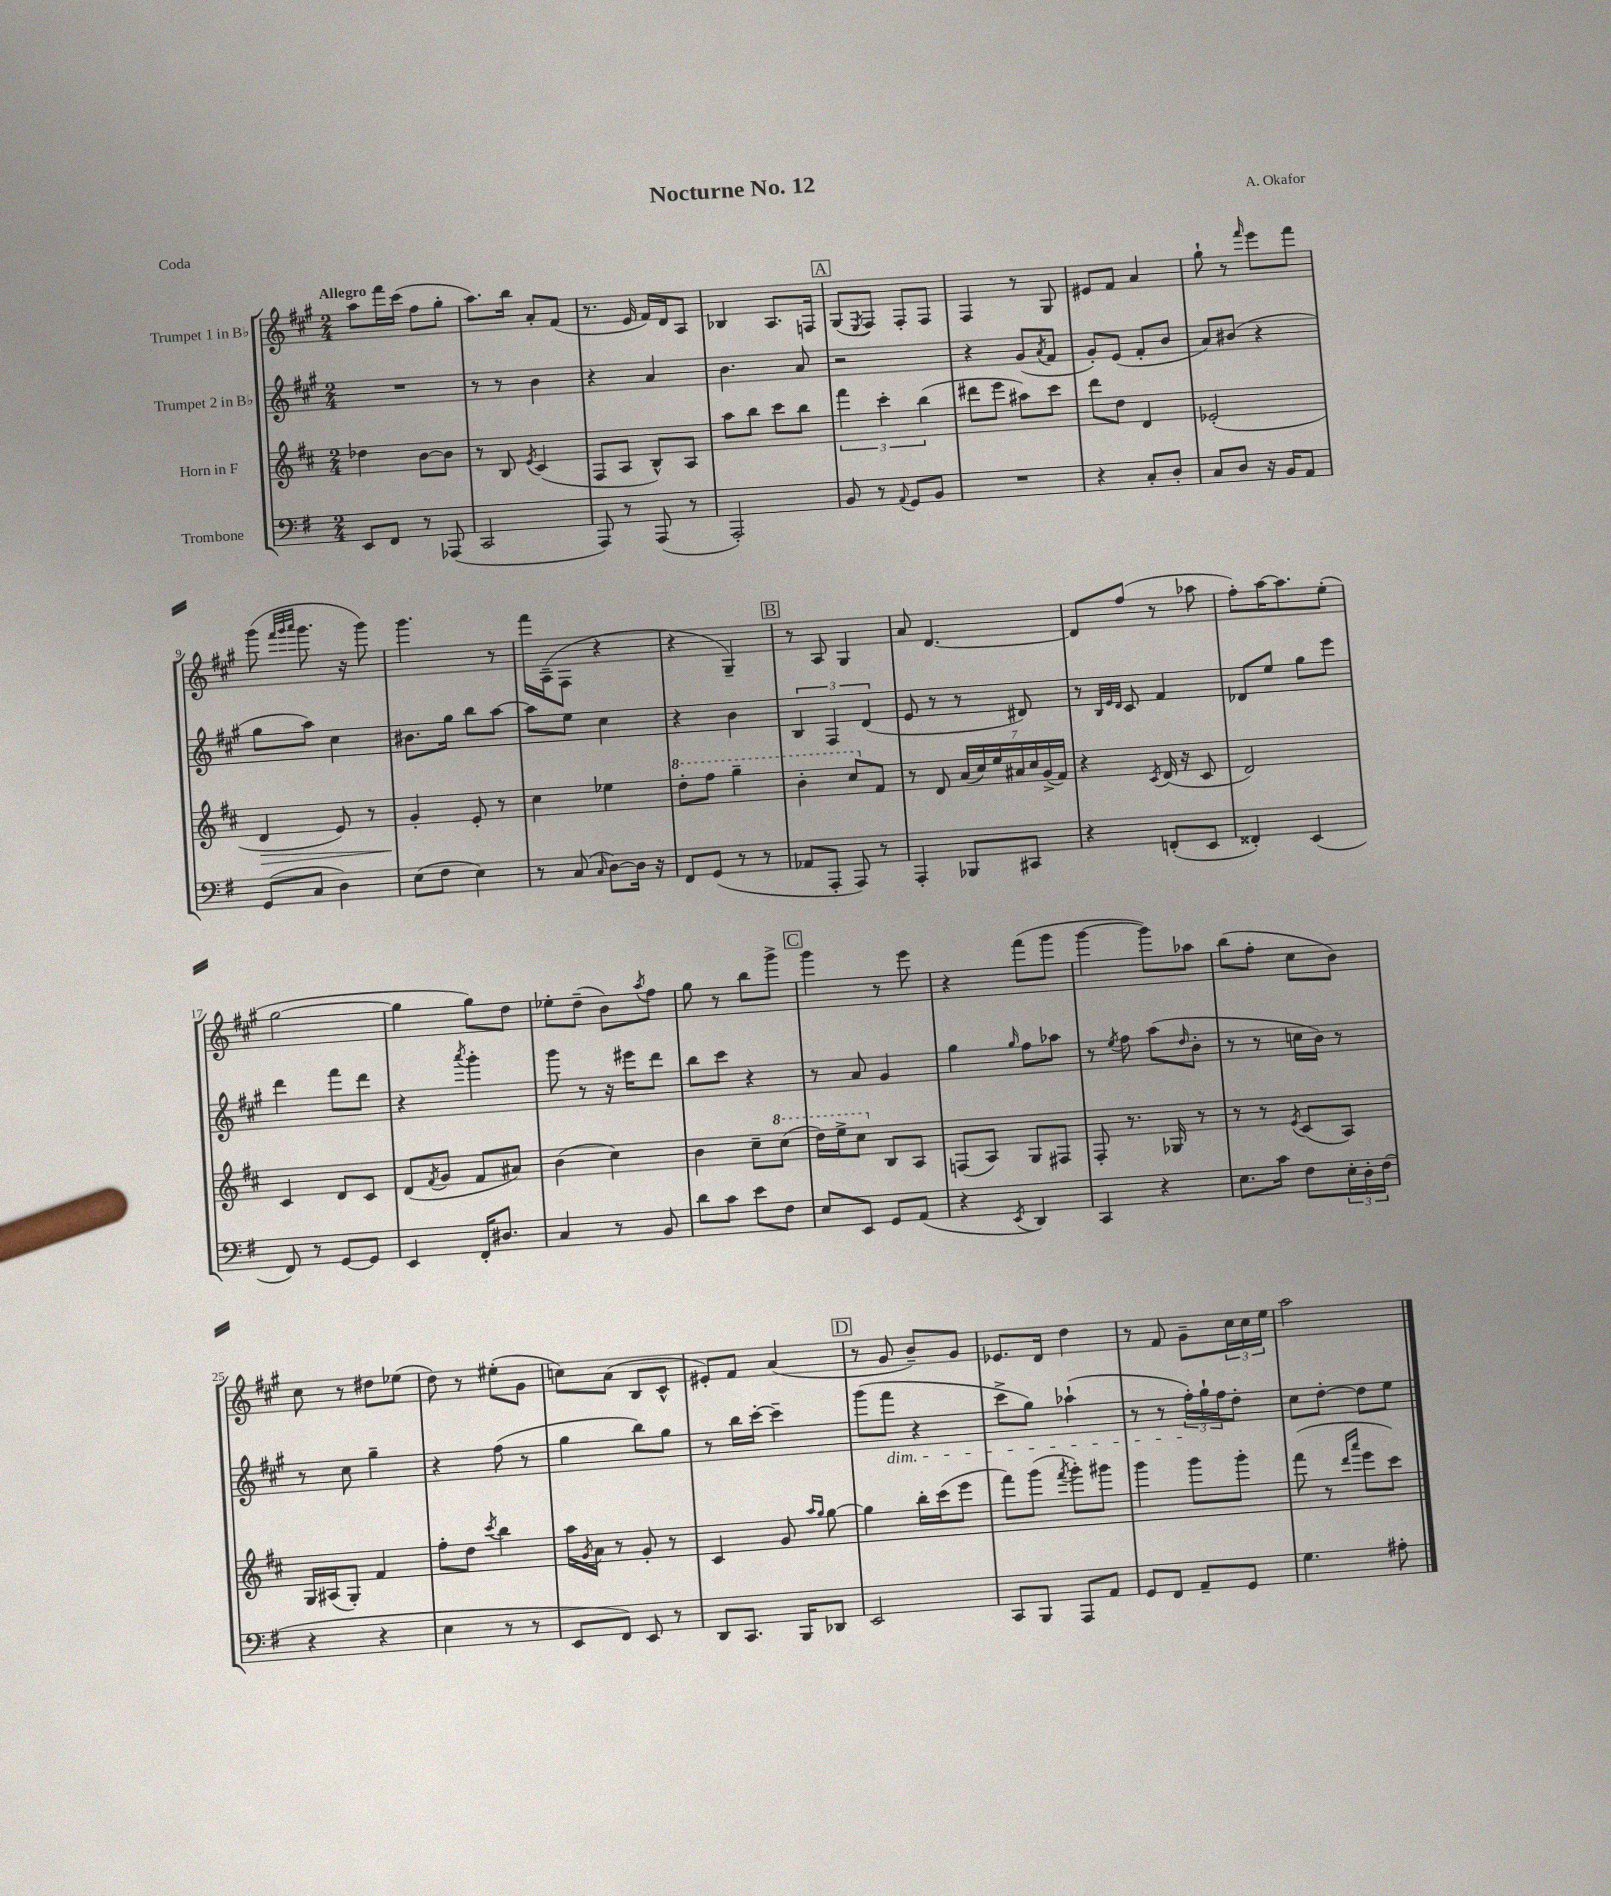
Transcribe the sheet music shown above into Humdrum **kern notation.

**kern	**kern	**dynam	**kern	**kern
*part4	*part3	*part3	*part2	*part1
*staff4	*staff3	*staff3	*staff2	*staff1
*I"Trombone	*I"Horn in F	*	*I"Trumpet 2 in B♭	*I"Trumpet 1 in B♭
*clefF4	*clefG2	*	*clefG2	*clefG2
*k[f#]	*k[f#c#]	*	*k[f#c#g#]	*k[f#c#g#]
*M2/4	*M2/4	*	*M2/4	*M2/4
=1	=1	=1	=1	=1
!	!	!	!	!LO:TX:a:B:t=Allegro
8EE/L	4dd-X\	.	2r	8aa\L
8FF#/J	.	.	.	16fff#\L
.	.	.	.	(16ccc#\JJ
8r	[8b\L	.	.	8ff#\L
(8AAA-X/	8b\J]	.	.	8gg#'\J
=2	=2	=2	=2	=2
2CC/	8r	.	8r	8.aa\L)
.	8B/	.	8r	.
.	.	.	.	16bb\Jk
.	8qe/	.	.	.
.	(4c#/	.	4b\	8a'/L
.	.	.	.	(8f#/J
=3	=3	=3	=3	=3
8AAA/)	8F#/L	.	4r	8.r
8r	8A/J	.	.	.
.	.	.	.	16e/
(8AAA/	8B^^/L)	.	4a/	16f#/LL)
.	.	.	.	16d/J
8r	8A/J	.	.	8A/J
=4	=4	=4	=4	=4
2AAA'/)	8aa\L	.	4.b\	4B-X/
.	8bb\J	.	.	.
.	8ccc#\L	.	.	8.A/L
.	8bb\J	.	8a/	.
.	.	.	.	16Fn/Jk
!!LO:REH:place=s1:t=A
=5	=5	=5	=5	=5
8BB/	6fff#\	.	2r	(8G#/L
.	.	.	.	8qE/
8r	.	.	.	8F#/J)
.	6ccc#'\	.	.	.
8qqAA/	.	.	.	.
8GG/L	.	.	.	8F#'/L
.	(6bb\	.	.	.
8BB/J	.	.	.	8F#/J
=6	=6	=6	=6	=6
2r	8ddd#X\L	.	4r	4F#/
.	8eee\J	.	.	.
.	8aa#X\L)	.	(8g#/L	8r
.	.	.	8qa/	.
.	8ccc#\J	.	8f#/J	8G#/
=7	=7	=7	=7	=7
4r	8ddd\L	.	8g#'/L)	8e#X/L
.	8dd\J	.	(8e/J	8f#/J
8C'/L	4d/	.	8f#'/L	4a/
8D'/J	.	.	8b/J	.
=8	=8	=8	=8	=8
8C/L	(2e-X'/	.	8a/L)	8gg#`\
8D/J	.	.	(8b#X/J	8r
.	.	.	.	16qqfff#/
16r	.	.	4r	8eee\L
16BB/KL	.	.	.	.
8AA/J	.	.	.	8fff#\J
!!LO:LB:g=z
=9	=9	=9	=9	=9
!	!	!LO:HP:b	!	!
(8GG/L	4d/	>	8gg#\L	(8ggg#\
.	.	.	.	32qqfff#/LLL
.	.	.	.	32qqggg#/
.	.	.	.	32qqaaa/JJJ
8C/J	.	.	8aa\J)	8.ggg#\
4D\)	8e/)	.	4cc#\	.
.	.	.	.	16r
.	8r	.	.	8ggg#\)
=10	=10	=10	=10	=10
(8E\L	4g'/	.	8.b#X\L	4.ggg#\
8F#\J	.	.	.	.
.	.	.	16gg#\Jk	.
4E\)	8e'/	]	8bb\L	.
.	8r	.	[8aa\J	8r
=11	=11	=11	=11	=11
8r	4cc#\	.	8aa\L]	16fff#\LL
.	.	.	.	(16A~\J
(8C/	.	.	8ee\J	8F#\J
16qqC/	.	.	.	.
[8D\L)	4ee-X\	.	4cc#\	4r
16D\Jk]	.	.	.	.
16r	.	.	.	.
=12	=12	=12	=12	=12
*	*8va	*	*	*
8FF#/L	8ddd'\L	.	4r	4r
(8GG/J	8fff#\J	.	.	.
8r	4ggg~\	.	4b\	4G#~/)
8r	.	.	.	.
!!LO:REH:place=s1:t=B
=13	=13	=13	=13	=13
8AA-X/L	4bb'\	.	6B/	8r
8AAA'/J	.	.	.	8A/
.	.	.	6F#/	.
8AAA/)	8ccc#/L	.	.	4G#/
.	.	.	(6d/	.
*	*X8va	*	*	*
8r	8f#/J	.	.	.
=14	=14	=14	=14	=14
4AAA'/	8r	.	8e/	8a/
.	8d/	.	8r	[4.d/
8BBB-X/L	(28a/LL	.	8r	.
.	28cc#/)	.	.	.
.	28ee/	.	.	.
.	28a#X/	.	.	.
8CC#X/J	.	.	8d#X/)	.
.	28cc#/	.	.	.
.	(28g^/	.	.	.
.	28f#/JJ)	.	.	.
=15	=15	=15	=15	=15
4r	4r	.	8r	8d/L]
.	.	.	32qqB/LLL	.
.	.	.	32qqe/	.
.	.	.	32qqd/JJJ	.
.	.	.	8c#/	(8ff#/J
.	8qc#/	.	.	.
(8FFn'/L	(16d/	.	4f#/	8r
.	16r	.	.	.
8EE/J	8c#/	.	.	8aa-X\
=16	=16	=16	=16	=16
4FF##X'/)	2d/)	.	8d-X/L	8ff#'\L)
.	.	.	8ee/J	[16aa\K
.	.	.	.	8.aa\]
(4EE/	.	.	8gg#\L	.
.	.	.	8eee\J	(8ee'\J
!!LO:LB:g=z
=17	=17	=17	=17	=17
8FF#/)	4c#/	.	4ddd\	[2gg#\
8r	.	.	.	.
[8GG/L	8d/L	.	8fff#\L	.
8GG/J]	8c#/J	.	8ddd\J	.
=18	=18	=18	=18	=18
4EE/	(8d/L	.	4r	4gg#\]
.	8qf#/	.	.	.
.	8g/J	.	.	.
.	.	.	8qaaa/	.
16FF#'/KL	8f#/L	.	4ggg#'\	8gg#\L)
8.D#X/J	.	.	.	.
.	8a#X/J)	.	.	8dd\J
=19	=19	=19	=19	=19
4C/	(4b\	.	8ggg#\	8ee-X'\L
.	.	.	8r	(8dd~\J
8r	4cc#\)	.	16r	8b\L)
.	.	.	16eee#X\KL	.
.	.	.	.	8qaa/
8BB/	.	.	8ddd\J	8ff#\J
=20	=20	=20	=20	=20
8d\L	4b\	.	8bb\L	8gg#\
8c\J	.	.	8ccc#\J	8r
8e\L	8cc#~\L	.	4r	8bb\L
*	*8va	*	*	*
8F#\J	(8ccc#\J	.	.	8ggg#^\J
!!LO:REH:place=s1:t=C
=21	=21	=21	=21	=21
8E/L	16ddd\LL)	.	8r	4ggg#\
.	16eee^\J	.	.	.
8EE/J	8ccc#\J	.	8a/	.
*	*X8va	*	*	*
8GG/L	8B/L	.	4g#/	8r
(8AA/J	8A/J	.	.	8eee\
=22	=22	=22	=22	=22
4r	(8Fn/L	.	4gg#\	4r
.	8A/J)	.	.	.
8qEE/	.	.	16qqgg#/	.
4DD/)	8G/L	.	8ff#\L	(8fff#\L
.	8F#X/J	.	8aa-X\J	8ggg#\J
=23	=23	=23	=23	=23
4CC/	8F#'/	.	8r	[4ggg#\
.	.	.	8qee/	.
.	8.r	.	8ff#\	.
4r	.	.	(8aa\L	8ggg#\L])
.	16G-X/	.	.	.
.	.	.	16qqdd/	.
.	8r	.	8b'\J	8aa-X\J
=24	=24	=24	=24	=24
8.E\L	8r	.	8r	(8bb\L
.	8r	.	8r	8ff#'\J
16c\Jk	.	.	.	.
.	8qe/	.	.	.
8F#\L	(8c#/L	.	16ccn\LL	8cc#\L
.	.	.	16b\JJ)	.
24E'\L	8A/J)	.	8r	8b\J)
24D'\	.	.	.	.
(24F#\JJ	.	.	.	.
!!LO:LB:g=z
=25	=25	=25	=25	=25
4r	16G/LL	.	8r	8cc#\
.	(16A#X/J	.	.	.
.	8G'/J)	.	8cc#\	8r
4r	4f#/	.	4gg#~\	8dd#X\L
.	.	.	.	(8ee-X\J
=26	=26	=26	=26	=26
4E\	8ff#'\L	.	4r	8dd\)
.	8dd\J	.	.	8r
.	8qccc#/	.	.	.
8r	4bb\	.	(8ff#\	(8ee#X'\L
8r	.	.	8r	8g#\J
=27	=27	=27	=27	=27
8EE/L	16aa\LL	.	4gg#\	8ccn\L)
.	8qg/	.	.	.
.	16a\JJ	.	.	.
8FF#/J)	8r	.	.	(8a\J
8EE/	8g'/	.	8bb\L)	8B/L
8r	8r	.	8gg#\J	8c#^^/J
=28	=28	=28	=28	=28
8DD/L	4c#/	.	8r	8e#X'/L)
8.CC/J	.	.	16bb\LL	8f#/J
.	.	.	[16ccc#'\JJ	.
.	8g/	.	4ccc#~\]	(4a/
16BBB/KL	.	.	.	.
.	16qqaa/LL	.	.	.
.	16qqgg/JJ	.	.	.
8DD-X/J	[8gg\	.	.	.
!!LO:REH:place=s1:t=D
=29	=29	=29	=29	=29
2EE/	4gg\]	.	(8ggg#\L	8r
!	!	!	!LO:TX:b:i:t=dim.	!
.	.	.	8fff#\J	8g#/
.	16bb'\LL	.	4r	8b~/L)
.	(16ccc#\J	.	.	.
.	8eee\J	.	.	8g#/J
=30	=30	=30	=30	=30
8CC/L	8fff#\L)	.	8ccc#^\L	8.e-X/L
8BBB/J	(8ggg\J	.	8gg#\J)	.
.	.	.	.	16d/Jk
.	8qfff#/	.	.	.
8AAA/L	8ggg'\L)	.	(4aa-X`\	4dd\
8AA/J	8ggg#X\J	.	.	.
=31	=31	=31	=31	=31
8GG/L	4ggg\	.	8r	8r
8FF#/J	.	.	8r	8f#/
8AA~/L	8ggg\L	.	24ff#'\LL)	8g#~\L
.	.	.	24gg#`\	.
.	.	.	24ff#\J	.
8GG/J	8ggg'\J	.	8dd'\J	24cc#\L
.	.	.	.	24cc#\
.	.	.	.	24ee\JJ
=32	=32	=32	=32	=32
4.G\	(8fff#\	.	8cc#\L	2aa\
.	8r	.	[8dd'\J	.
.	16qqddd/LL	.	.	.
.	16qqaaa/JJ	.	.	.
.	8eee\L	.	8dd\L]	.
8A#X'\	8ccc#\J)	.	8ee\J	.
==	==	==	==	==
*-	*-	*-	*-	*-
